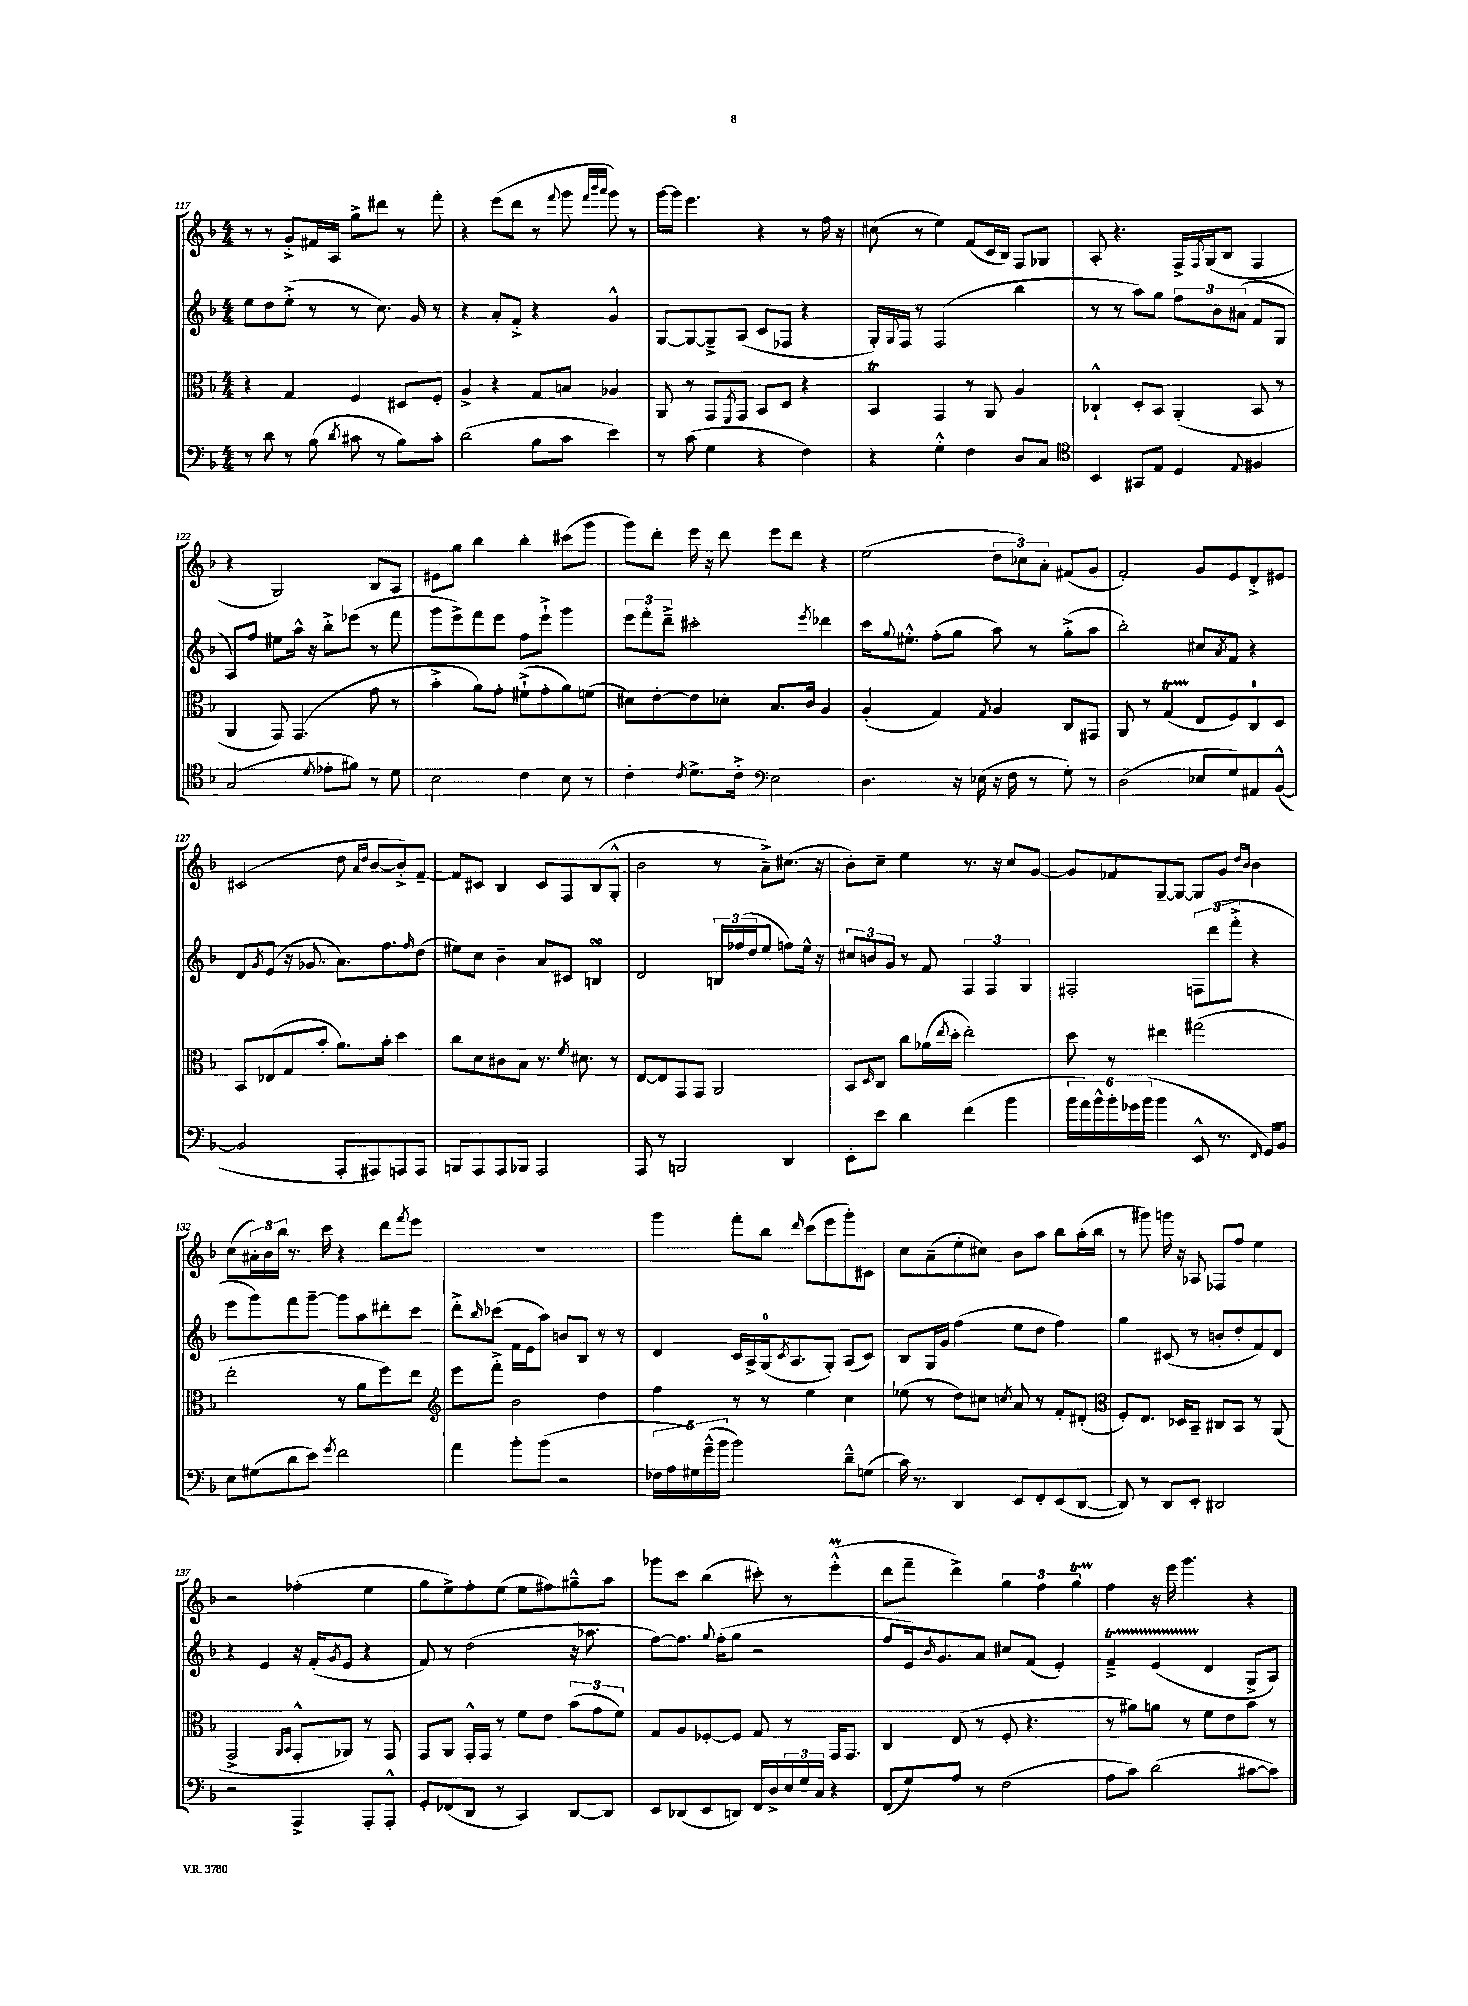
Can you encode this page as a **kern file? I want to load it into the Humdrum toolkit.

**kern	**kern	**kern	**kern
*part4	*part3	*part2	*part1
*staff4	*staff3	*staff2	*staff1
*clefF4	*clefC3	*clefG2	*clefG2
*k[b-]	*k[b-]	*k[b-]	*k[b-]
*M4/4	*M4/4	*M4/4	*M4/4
=117	=117	=117	=117
8r	4r	8ee\L	8r
8d\	.	8dd\	8r
8r	4G/	(8ee'^\J	8g'^/L
(8B-\	.	8r	16f#X/L
.	.	.	16A/JJ
8qd/	.	.	.
8c#X\	4F/	8r	8gg^\L
8r	.	8.cc\)	8ddd#X\J
8B-\L)	8D#X/L	.	8r
.	.	16g/	.
8c#'\J	8F'/J	8r	8fff'\
=118	=118	=118	=118
(2d\	4A^/	4r	4r
.	4r	8a'/L	(8eee\L
.	.	8f'^/J	8ddd\J
8B-\L	8G/L	4r	8r
.	.	.	8qqfff/
8c\J	8Bn/J	.	8ggg\
.	.	.	32qqfff/LLL
.	.	.	32qqbbb-/
.	.	.	32qqaaa/JJJ
4e\)	4A-X/	4g^^/	8ggg\)
.	.	.	8r
=119	=119	=119	=119
8r	8AA/	[8G/L	[16ggg\LL
.	.	.	16ggg\JJ]
(8c\	8r	8G/_	4.eee\
4G\	8GG/L	8G~^/]	.
.	8qFF/	.	.
.	8GG/J	(8A/J	.
4r	8BB-/L	8c/L	4r
.	8D/J	8F-X/J	.
4F\)	4r	4r	8r
.	.	.	16ff\
.	.	.	16r
=120	=120	=120	=120
4r	4BB-T/	16G'/LL)	(8cc#X\
.	.	8qqG/	.
.	.	16F/JJ	.
.	.	8r	8r
4G'^^\	4GG/	(2F/	4ee\)
4F\	8r	.	(8f/L
.	8AA/	.	16c/L
.	.	.	16B-/JJ)
8D/L	4A/	4bb-\	8F/L
8C/J	.	.	8G-X/J
=121	=121	=121	=121
*clefC4	*	*	*
4BB-/	4C-X`^^/	8r	8A'/
.	.	8r	4.r
8GG#X/L	8D'/L	8aa\L)	.
8E/J	8BB-/J	8gg\J	.
4D/	(4AA'/	12ff\L	16F^/LL
.	.	.	8qF/
.	.	.	(16G/J
.	.	12b-\	.
.	.	.	8B-/J
.	.	(12a#X\J	.
8qqE/	.	.	.
4F#X/	8BB-/	8f/L	4F/
.	8r	8G/J	.
!!LO:LB:g=z
=122	=122	=122	=122
(2G/	4AA/	8A/L)	4r
.	.	8ff/J	.
.	8GG/)	8ee#X\L	2G/)
.	(4.GG/	16aa^^\Jk	.
.	.	16r	.
8qd/	.	.	.
8e-X'\L	.	8bb-'^\L	.
8f#X\J)	.	(8eee-X\J	.
8r	8g\	8r	8B-/L
8d\	8r	8fff\	8A/J
=123	=123	=123	=123
2B-\	4b-'^\	8ggg\L	8e#X\L
.	.	8eee^\)	8gg\J
.	8a\L)	8fff\	4bb-\
.	8g'\J	8eee\J	.
4c\	(8f#X`^\L	8ff\L	4bb-'\
.	8g'\	8eee`^\J	.
8B-\	8a\)	4ggg\	(8ccc#X\L
8r	(8fn\J	.	8ggg\J
=124	=124	=124	=124
4c'\	8d#X\L)	12eee\L	8ggg\L)
.	.	12fff'\	.
.	[8e'\	.	8ddd'\J
.	.	12ddd~^\J	.
8qc/	.	.	.
8.d^\L	8e\]	2ccc#X'\	16eee\
.	.	.	16r
.	8d-X'\J	.	8ddd\
16c'^\Jk	.	.	.
*clefF4	*	*	*
2E\	8.B-/L	.	8eee\L
.	.	.	8ddd\J
.	16c/Jk	.	.
.	.	8qeee/	.
.	4A/	4ddd-X\	4r
=125	=125	=125	=125
4.D\	(4A'/	16ccc\KL	(2ee\
.	.	8qqgg/	.
.	.	8.ee#X'^^\J	.
.	4G/)	(8ff'\L	.
16r	.	8gg\J	.
(16E-X\	.	.	.
.	8qG/	.	.
16r	4A/	8aa\)	12dd\L
16F\	.	.	.
.	.	.	12cc-X\)
8r	.	8r	.
.	.	.	12a'\J
8G'\)	8C/L	(8gg'^\L	(8f#X/L
8r	8GG#X/J	8aa\J	8g/J
=126	=126	=126	=126
(2D\	8AA/	2bb-'\)	2f'/)
.	8r	.	.
.	(4GT/	.	.
8E-X/L	8E/L	8cc#X/L	8g/L
.	.	8qa/	.
8G/)	8F/)	8f/J	8e/
8AA#X/	8C/	4r	8d'^/
([8BB-^^/J	8D/J	.	8e#X/J
!!LO:LB:g=z
=127	=127	=127	=127
2BB-/]	8BB-/L	8d/L	(2c#X/
.	.	8qg/	.
.	(8E-X/	(8e/J	.
.	8G/	16r	.
.	.	8.g-X/	.
.	8b-'/J	.	.
8AAA'/L	8.a\L)	8.a\L)	8dd\
.	.	.	16qqa/LL
.	.	.	16qqdd/JJ
8AAA#X/)	.	.	[8b-/L
.	16b-'\Jk	8.ff\	.
8AAAn/	4dd\	.	8b-'^/])
.	.	16qqff/	.
8AAA/J	.	(8dd\J	[8f~/J
=128	=128	=128	=128
8BBBn/L	8cc\L	8ee#X\L)	8f/L]
8AAA/	8d\	8cc\J	8c#X/J
8AAA/	8c#X\	4b-~\	4B-/
8BBB-X/J	8B-\J	.	.
2AAA/	8.r	8a/L	8c#/L
.	.	8c#X/J	8F/
.	8qf/	.	.
.	8.d#X\	.	.
.	.	4BnsSsS/	(8B-/
.	8r	.	8G'^^/J
=129	=129	=129	=129
8AAA/	[8E/L	2d/	2b-\
8r	8E/]	.	.
2BBBn/	8GG/	.	.
.	8GG/J	.	.
.	2AA/	24Bn/LL	8r
.	.	(24ff-X/	.
.	.	24dd/J	.
.	.	8ee/J	8a~^\L)
4DD/	.	8ffn\L)	(8.cc#X\J
.	.	16ee^^\Jk	.
.	.	16r	16r
=130	=130	=130	=130
8EE'\L	8BB-/L	12cc#X/L	8b-'\L)
.	.	12bn/	.
.	16qqD/	.	.
8e\J	8C/J	.	8cc~\J
.	.	12g/J	.
4d\	8cc\L	8r	4ee\
.	(16a-X\L	8f/	.
.	8qee/	.	.
.	16dd'\JJ	.	.
(4f\	2ee'\)	6F/	8.r
.	.	6F/	.
.	.	.	16r
4b-\	.	.	8cc/L
.	.	6G/	.
.	.	.	[8g/J
=131	=131	=131	=131
24b-\LL	8dd\	2F#X'/	8g/L]
24a\)	.	.	.
24b-^^\	.	.	.
24b-'\	8r	.	8f-X/
24g-X\	.	.	.
(24b-\JJ	.	.	.
4b-\	4ee#X\	.	[8G~/
.	.	.	8G/J_
8EE^^/	(2gg#X\	12Fn\L	8G/L]
.	.	(12ddd\	.
8.r	.	.	8g/J
.	.	12fff'^\J	.
.	.	.	16qqdd/LL
.	.	.	16qqb-/JJ
.	.	4r	4b-\
16qqFF/	.	.	.
16GG/KL)	.	.	.
8BB-/J	.	.	.
!!LO:LB:g=z
=132	=132	=132	=132
8E\L	2ee'\	8eee\L	(8cc\L
(8G#X\	.	8ggg\)	24a#X'\L)
.	.	.	24b-\
.	.	.	24bb-\JJ
8d\	.	8fff\	8.r
8e\J)	.	[8ggg~\J	.
.	.	.	16ccc\
8qg/	.	.	.
2f\	8r	8ggg\L]	4r
.	8a\L	8aa\	.
.	8ff\)	8ddd#X'\	8ddd\L
.	.	.	8qfff/
.	8ee\J	8ccc\J	8eee\J
=133	=133	=133	=133
*	*clefG2	*	*
4a\	8eee\L	8ddd'^\L	1r
.	.	16qqbb-/	.
.	8fff'^\J	(8ccc-X\J	.
8b-'\L	2b-\	16f\LL	.
.	.	16e\J	.
(8b-\J	.	8aa\J)	.
2r	.	8bn/L	.
.	.	8B-/J	.
.	4dd\	8r	.
.	.	8r	.
=134	=134	=134	=134
20F-X\LL	4ff\	4d/	4ggg\
20A\	.	.	.
20G#X\)	.	.	.
(20g~^^\	.	.	.
20b-\JJ	.	.	.
2b-\)	8r	16c/LL	8fff'\L
.	.	16A^/	.
.	8r	(16G/J	8bb-\J
.	.	8qc/	.
.	.	8.A/	.
.	.	.	16qqddd/
.	4ee\	.	(8ccc\L
.	.	8G'/J)	8eee\
8d~^^\L	4cc\	(8A/L	8ggg'\)
(8Gn\J	.	8c/J)	8c#X\J
=135	=135	=135	=135
16c\)	(8ee-X\	8B-/L	8cc\L
8.r	.	.	.
.	8r	16G/L	(8a~\
.	.	16g/JJ	.
4DD/	8dd\L)	(4ff\	8ee'\
.	8cc#X\J	.	8cc#X\J)
.	8qccn/	.	.
8EE/L	8a/	8ee\L	8b-\L
8FF'/	8r	8dd\J	8aa\J
(8EE/	8f'/L	4ff\)	8bb-\L
[8DD/J	(8d#X'/J	.	(16aa'\L
.	.	.	16bb-\JJ
=136	=136	=136	=136
*	*clefC3	*	*
8DD/])	8F'/L)	4gg\	8r
8r	8.E/J	.	8ggg#X\)
8DD/L	.	(8c#X/	16gggn\
.	16D-X/KL	.	16r
8EE'/J	8BB-~/J	8r	8A-X/
2DD#X/	8C#X/L	8bn'/L	8F-X/L
.	8BB-/J	8dd'/	8ff/J
.	8r	8f/)	4ee\
.	(8AA/	8d/J	.
!!LO:LB:g=z
=137	=137	=137	=137
2r	2GG^/	4r	2r
.	.	4e/	.
.	16qqAA/LL	.	.
.	16qqBB-/JJ	.	.
4AAA^/	8GG'^^/L	16r	(4ff-X'\
.	.	(16f'/KL	.
.	.	8qg/	.
.	8AA-X/J)	8e/J	.
8AAA'/L	8r	4r	4ee\
8AAA'^^/J	8GG/	.	.
=138	=138	=138	=138
8GG'/L	8GG/L	8f/)	8gg\L
(8FF-X/	8AA/J	8r	8ee^\)
8DD/J	16GG'^^/LL	(2dd\	8ff'\
.	16GG/JJ	.	.
8r	8r	.	(8ee\J
4CC/)	8f\L	.	8ee\L
.	8e\J	.	8ff#X\)
[8DD/L	(12b-\L	16r	8gg#X~^^\
.	.	8.aa-X\	.
.	12g\	.	.
8DD/J]	.	.	8aa\J
.	12f\J)	.	.
=139	=139	=139	=139
8EE/L	8G/L	[8ff\L)	8ggg-X\L
(8DD-X/	8A/	8.ff\J]	8ccc\J
8EE/	[8F-X'/	.	(4bb-\
.	.	8qqgg/	.
.	.	(16ff'\KL	.
8DDn/J)	8F-/J]	8gg\J	.
16FF/LL	8G/	2r	8ccc#X'\)
16D^/	.	.	.
24E/	8r	.	8r
24G/	.	.	.
24C/JJ	.	.	.
4r	16GG/KL	.	(4eeem'^^\
.	8.GG/J	.	.
=140	=140	=140	=140
(8FF/L	4C/	8ff/L	8ddd\L
8G/)	.	16e/k)	8fff~\J
.	.	16qqb-/	.
.	.	8.g/	.
8A/J	(8E/	.	4ddd^\)
8r	8r	8a/J	.
(2F\	8F'/	8cc#X/L	6gg\
.	4.r	(8f/J	.
.	.	.	6ff\
.	.	4e'/)	.
.	.	.	6ggT\
=141	=141	=141	=141
8A\L	8r	4fT~^/	4ff\
8c\J)	8a#X\L)	.	.
(2d\	8an\J	(4eTTT/	16r
.	.	.	16eee\
.	8r	.	4.ggg\
.	8f\L	4d/	.
.	8e\	.	.
[8c#X\L	8b-\J	8G^/L	4r
8c#\J])	8r	8A/J)	.
==	==	==	==
*-	*-	*-	*-
